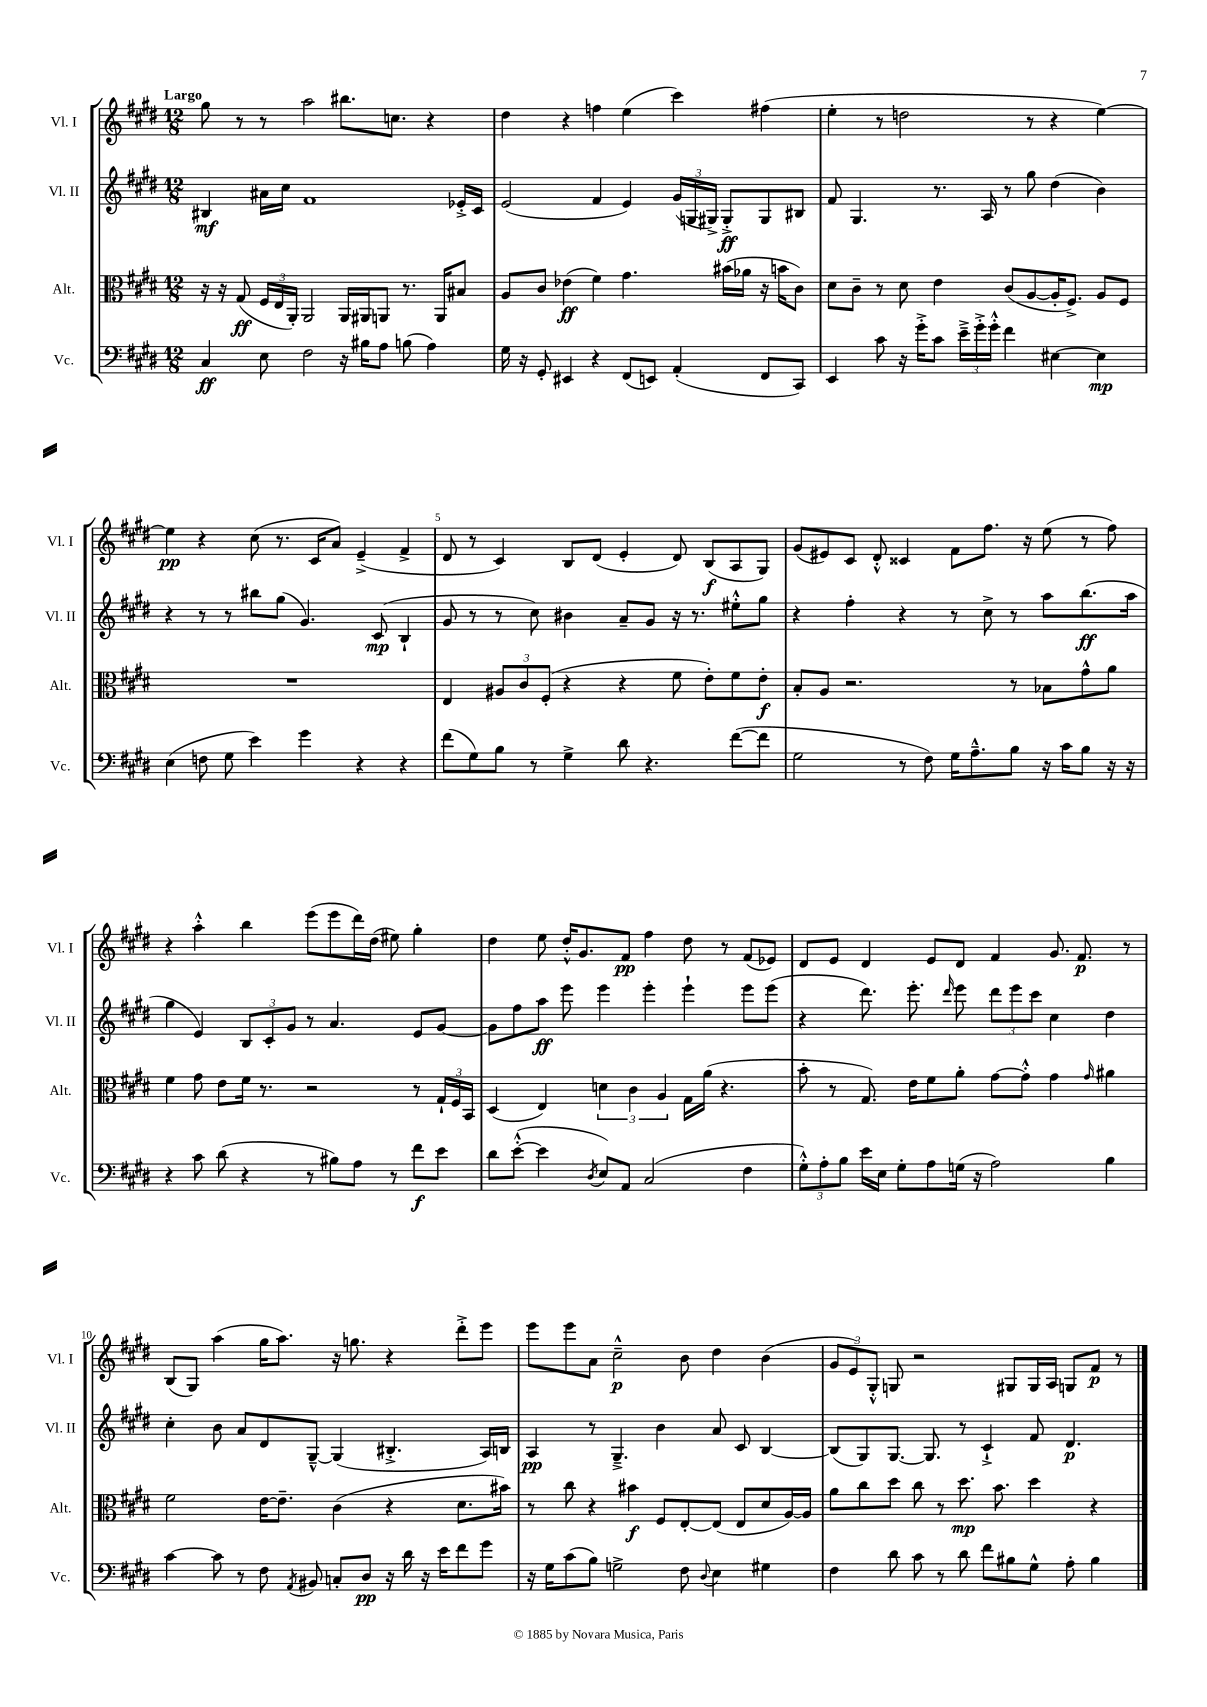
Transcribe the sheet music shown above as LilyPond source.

<<
\new StaffGroup <<
\new Staff = "s0" \with { instrumentName = "Vl. I" shortInstrumentName = "Vl. I" } {
    \clef treble \key e \major \numericTimeSignature \time 12/8 \tempo "Largo"
    \autoBeamOff gis''8 r8 r8 a''2 bis''8.[ c''8.] r4 |
    dis''4 r4 f''4 e''4( cis'''4) fis''4( |
    e''4-. r8 d''2 r8 r4 e''4~) |
    e''4\pp r4 cis''8( r8. cis'16[ a'8]) e'4--->( fis'4-> |
    dis'8 r8 cis'4) b8[ dis'8]( e'4-. dis'8) b8[\f( a8 gis8]) |
    gis'8[( eis'8) cis'8] dis'8-.-^ cisis'4 fis'8[ fis''8.] r16 e''8( r8 fis''8) |
    r4 a''4-.-^ b''4 e'''8[( e'''8 dis'''16) dis''16]( eis''8) gis''4-. |
    dis''4 e''8 dis''16[-.-^ gis'8. fis'8]\pp fis''4 dis''8 r8 fis'8[( ees'8]) |
    dis'8[ e'8] dis'4 e'8[ dis'8] fis'4 gis'8. fis'8.\p r8 |
    b8[( gis8]) a''4( gis''16[ a''8.]) r16 g''8. r4 dis'''8[-.-> e'''8] |
    e'''8[ e'''8 a'8] cis''2---^\p b'8 dis''4 b'4( |
    \tuplet 3/2 { gis'8[ e'8) gis8]-.-^ } g8 r2 gis8[ gis16 a16] g8[ fis'8]\p r8 \bar "|." |
}
\new Staff = "s1" \with { instrumentName = "Vl. II" shortInstrumentName = "Vl. II" } {
    \clef treble \key e \major \numericTimeSignature \time 12/8
    \autoBeamOff bis4\mf ais'16[ cis''16] fis'1 ees'16[-.-> cis'16] |
    e'2( fis'4 e'4) \tuplet 3/2 { gis'16[( g16 gis16]->) } gis8[-.->\ff gis8 bis8] |
    fis'8 gis4. r8. a16 r8 gis''8 dis''4( b'4) |
    r4 r8 r8 bis''8[ gis''8]( gis'4.) cis'8\mp( b4-! |
    gis'8 r8 r8 cis''8) bis'4 a'8[-- gis'8] r16 r8. eis''8[-.-^ gis''8] |
    r4 fis''4-. r4 r8 cis''8-> r8 a''8[ b''8.\ff( a''16] |
    gis''4 e'4) \tuplet 3/2 { b8[ cis'8-. gis'8] } r8 a'4. e'8[ gis'8]~ |
    gis'8[ fis''8 a''8]\ff e'''8 e'''4 e'''4-. e'''4-! e'''8[ e'''8]( |
    r4 dis'''8.) e'''8.-. \grace { dis'''16 } e'''8 \tuplet 3/2 { dis'''8[ e'''8 cis'''8] } cis''4 dis''4 |
    cis''4-. b'8 a'8[ dis'8 gis8]~---^ gis4( bis4.-.-> a16[) b16] |
    a4\pp r8 gis4.---> b'4 a'8 cis'8 b4~ |
    b8[( gis8) gis8.]~ gis8. r8 cis'4-!-> fis'8 dis'4.\p \bar "|." |
}
\new Staff = "s2" \with { instrumentName = "Alt." shortInstrumentName = "Alt." } {
    \clef alto \key e \major \numericTimeSignature \time 12/8
    \autoBeamOff r16 r16 gis8\ff( \tuplet 3/2 { fis16[ e16 a,16]-.) } a,2 a,16[ ais,16 a,8] r8. a,16[ bis8] |
    a8[ cis'8] ees'4\ff( fis'4) gis'4. bis'16[( aes'16] r16 b'16[ cis'8]) |
    dis'8[ cis'8]-- r8 dis'8 e'4 cis'8[( a8~ a16-. fis8.]->) a8[ fis8] |
    R1. |
    e4 \tuplet 3/2 { ais8[ cis'8 fis8]-.( } r4 r4 fis'8 e'8[-.) fis'8 e'8]-.\f |
    b8[-. a8] r2. r8 bes8[ gis'8-^ a'8] |
    fis'4 gis'8 e'8[ fis'16] r8. r2 r8 \tuplet 3/2 { gis16[-! fis16 b,16] } |
    dis4( e4) \tuplet 3/2 { d'4 cis'4 a4 } gis16[ a'16]( r4. |
    b'8-. r8 gis8.) e'16[ fis'8 a'8]-. gis'8[~ gis'8]-.-^ gis'4 \grace { gis'16 } ais'4 |
    fis'2 e'16[~ e'8.]-- cis'4( r4 dis'8.[ bis'16]) |
    r8 cis''8 r4 bis'4\f fis8[ e8~-. e8]( e8[ dis'8 a16~) a16] |
    a'8[ cis''8 dis''8] cis''8 r8 dis''8.\mp b'8. dis''4 r4 \bar "|." |
}
\new Staff = "s3" \with { instrumentName = "Vc." shortInstrumentName = "Vc." } {
    \clef bass \key e \major \numericTimeSignature \time 12/8
    \autoBeamOff cis4\ff e8 fis2 r16 bis16[ a8] b8( a4) |
    gis16 r16 gis,8-. eis,4 r4 fis,8[( e,8]) a,4-.( fis,8[ cis,8]) |
    e,4 cis'8 r16 gis'16[-.-> cis'8] \tuplet 3/2 { e'16[---> gis'16-.-> gis'16]-.-^ } fis'4 eis4~ eis4\mp |
    e4( f8 gis8 e'4) gis'4 r4 r4 |
    fis'8[( gis8) b8] r8 gis4-> dis'8 r4. fis'8[~( fis'8] |
    gis2 r8 fis8) gis16[ a8.---^ b8] r16 cis'16[ b8] r16 r16 |
    r4 cis'8 dis'8( r4 r8 bis8[) a8] r8 fis'8[\f e'8] |
    dis'8[ e'8]~-.-^( e'4 \acciaccatura { dis8 } e8[) a,8] cis2( fis4 |
    \tuplet 3/2 { gis8[-.-^) a8-. b8] } e'16[ e16] gis8[-. a8 g16]( r16 a2) b4 |
    cis'4~ cis'8 r8 fis8 \acciaccatura { a,8 } bis,8 c8[-. dis8]\pp r16 dis'16 r16 e'16[ fis'8 gis'8] |
    r16 gis16[ cis'8( b8]) g2-> fis8 \appoggiatura { dis8 } e4 gis4 |
    fis4 dis'8 cis'8 r8 dis'8 fis'8[ bis8 gis8]-^ a8-. bis4 \bar "|." |
}
>>
>>
\layout { \context { \Score \override BarNumber.break-visibility = ##(#f #t #t) barNumberVisibility = #(every-nth-bar-number-visible 5) } }
